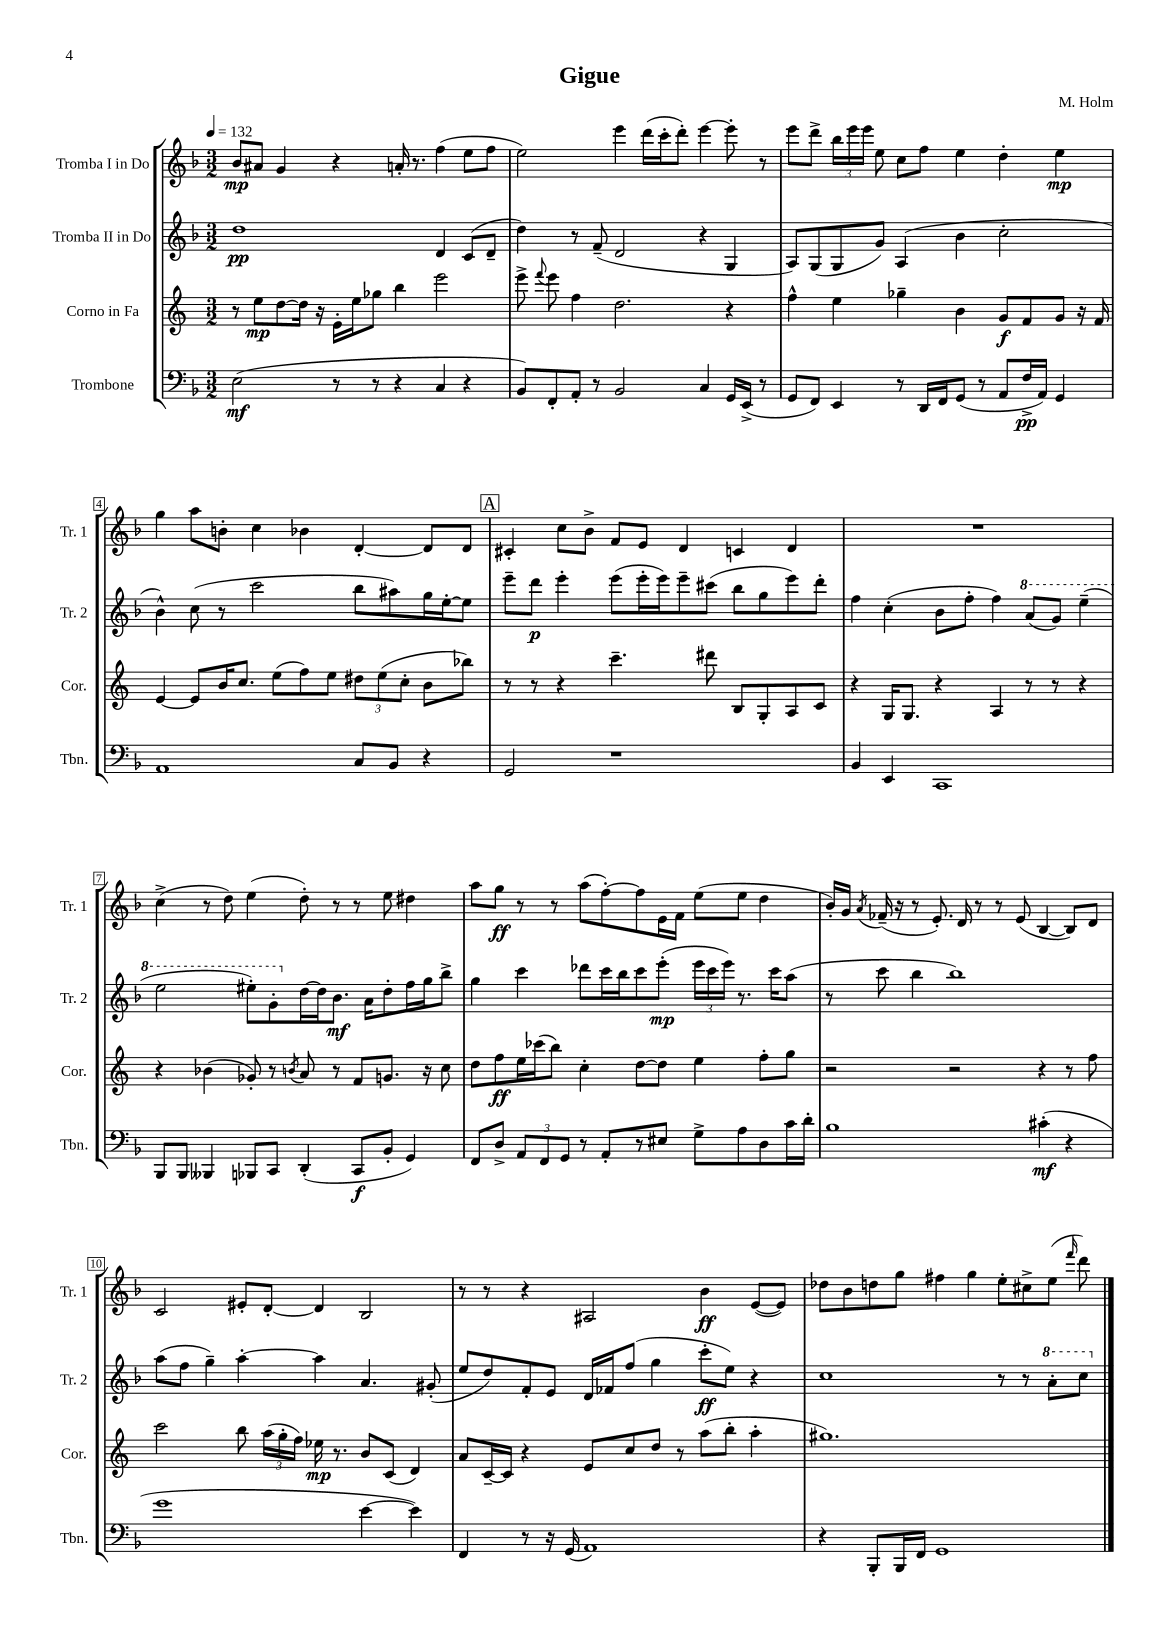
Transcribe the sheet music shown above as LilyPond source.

\header { title = "Gigue" composer = "M. Holm" }
<<
\new StaffGroup <<
\new Staff = "s0" \with { instrumentName = "Tromba I in Do" shortInstrumentName = "Tr. 1" } {
    \clef treble \key f \major \numericTimeSignature \time 3/2 \tempo 4 = 132
    \autoBeamOff bes'8[\mp ais'8] g'4 r4 a'16-. r8. f''4( e''8[ f''8] |
    e''2) e'''4 d'''16[( c'''16-. d'''8]-.) e'''4~ e'''8-. r8 |
    e'''8[ d'''8]-> \tuplet 3/2 { bes''16[ e'''16 e'''16] } e''8 c''8[ f''8] e''4 d''4-. e''4\mp |
    g''4 a''8[ b'8]-. c''4 bes'4 d'4~-. d'8[ d'8] |
    \mark \markup { \box "A" } cis'4-. c''8[ bes'8]-> f'8[ e'8] d'4 c'4 d'4 |
    R1. |
    c''4->( r8 d''8) e''4( d''8-.) r8 r8 e''8 dis''4 |
    a''8[ g''8]\ff r8 r8 a''8[( f''8~-.) f''8 e'16 f'16] e''8[( e''8] d''4 |
    bes'16[-.) g'16] \acciaccatura { a'8 } fes'16--( r16 r8 e'8.-.) d'16 r8 r8 e'8( bes4~ bes8[) d'8] |
    c'2 eis'8[-. d'8]~-. d'4 bes2 |
    r8 r8 r4 ais2 bes'4\ff e'8[~( e'8]) |
    des''8[ bes'8 d''8 g''8] fis''4 g''4 e''8[-. cis''8-> e''8]( \grace { f'''16 } d'''8) \bar "|." |
}
\new Staff = "s1" \with { instrumentName = "Tromba II in Do" shortInstrumentName = "Tr. 2" } {
    \clef treble \key f \major \numericTimeSignature \time 3/2
    \autoBeamOff d''1\pp d'4 c'8[( d'8]-- |
    d''4) r8 f'8--( d'2 r4 g4 |
    a8[) g8( g8 g'8]) a4( bes'4 c''2-. |
    bes'4-^) c''8( r8 c'''2 bes''8[ ais''8) g''16 e''16~-. e''8] |
    \mark \markup { \box "A" } e'''8[-- d'''8]\p e'''4-. e'''8[( e'''16-. e'''16) e'''8-- cis'''8]( bes''8[ g''8 e'''8) d'''8]-. |
    f''4 c''4-.( bes'8[ f''8]-. f''4) \ottava #1 a''8[( g''8]) e'''4--( |
    e'''2 eis'''8[-.) g''8-. \ottava #0 d''16~ d''16 bes'8.]\mf a'16[ d''8-. f''16 g''16 bes''8]-> |
    g''4 c'''4 des'''8[ c'''16 bes''16 c'''8 e'''8]-.\mp( \tuplet 3/2 { e'''16[ c'''16 e'''16]) } r8. c'''16[ a''8]( |
    r8 c'''8 bes''4 bes''1) |
    a''8[( f''8] g''4--) a''4~-. a''4 a'4. gis'8-.( |
    e''8[ d''8) f'8-. e'8] d'16[ fes'16 f''8]( g''4 c'''8[-.\ff e''8]) r4 |
    c''1 r8 r8 \ottava #1 a''8[-. c'''8] \ottava #0 \bar "|." |
}
\new Staff = "s2" \with { instrumentName = "Corno in Fa" shortInstrumentName = "Cor." } {
    \clef treble \key c \major \numericTimeSignature \time 3/2
    \autoBeamOff r8 e''8[\mp d''8~ d''16] r16 e'16[-. e''16 ges''8] b''4 e'''2 |
    e'''8-> \appoggiatura { f'''8 } e'''8 f''4 d''2. r4 |
    f''4-^ e''4 ges''4-- b'4 g'8[\f f'8 g'8] r16 f'16 |
    e'4~ e'8[ b'16 c''8.] e''8[( f''8) e''8] \tuplet 3/2 { dis''8[ e''8( c''8]-. } b'8[ bes''8]) |
    \mark \markup { \box "A" } r8 r8 r4 c'''4.-- dis'''8 b8[ g8-. a8 c'8] |
    r4 g16[ g8.] r4 a4 r8 r8 r4 |
    r4 bes'4( ges'8-.) r8 \acciaccatura { b'8 } a'8 r8 f'8[ g'8.] r16 c''8 |
    d''8[ f''8\ff e''16 ces'''16( b''8]) c''4-. d''8[~ d''8] e''4 f''8[-. g''8] |
    r2 r2 r4 r8 f''8 |
    c'''2 b''8 \tuplet 3/2 { a''16[( g''16-. f''16]) } ees''16\mp r8. b'8[ c'8]( d'4) |
    a'8[ c'16~-- c'16] r4 e'8[ c''8 d''8] r8 a''8[( b''8]-. a''4-. |
    gis''1.) \bar "|." |
}
\new Staff = "s3" \with { instrumentName = "Trombone" shortInstrumentName = "Tbn." } {
    \clef bass \key f \major \numericTimeSignature \time 3/2
    \autoBeamOff e2\mf( r8 r8 r4 c4 r4 |
    bes,8[) f,8-. a,8]-. r8 bes,2 c4 g,16[ e,16]->( r8 |
    g,8[ f,8]) e,4 r8 d,16[ f,16 g,8]( r8 a,8[ f16->\pp a,16]) g,4 |
    a,1 c8[ bes,8] r4 |
    \mark \markup { \box "A" } g,2 r1 |
    bes,4 e,4 c,1 |
    bes,,8[ bes,,8] beses,,4 bes,,8[ c,8] d,4-.( c,8[\f bes,8]-. g,4) |
    f,8[ d8]-> \tuplet 3/2 { a,8[ f,8 g,8] } r8 a,8[-. r8 eis8] g8[-> a8 d8 c'16 d'16]-. |
    bes1 cis'4-.\mf( r4 |
    g'1 e'4~ e'4) |
    f,4 r8 r16 g,16( a,1) |
    r4 bes,,8[-. bes,,16 f,16] g,1 \bar "|." |
}
>>
>>
\layout { \context { \Score \override BarNumber.stencil = #(make-stencil-boxer 0.1 0.3 ly:text-interface::print) } }
